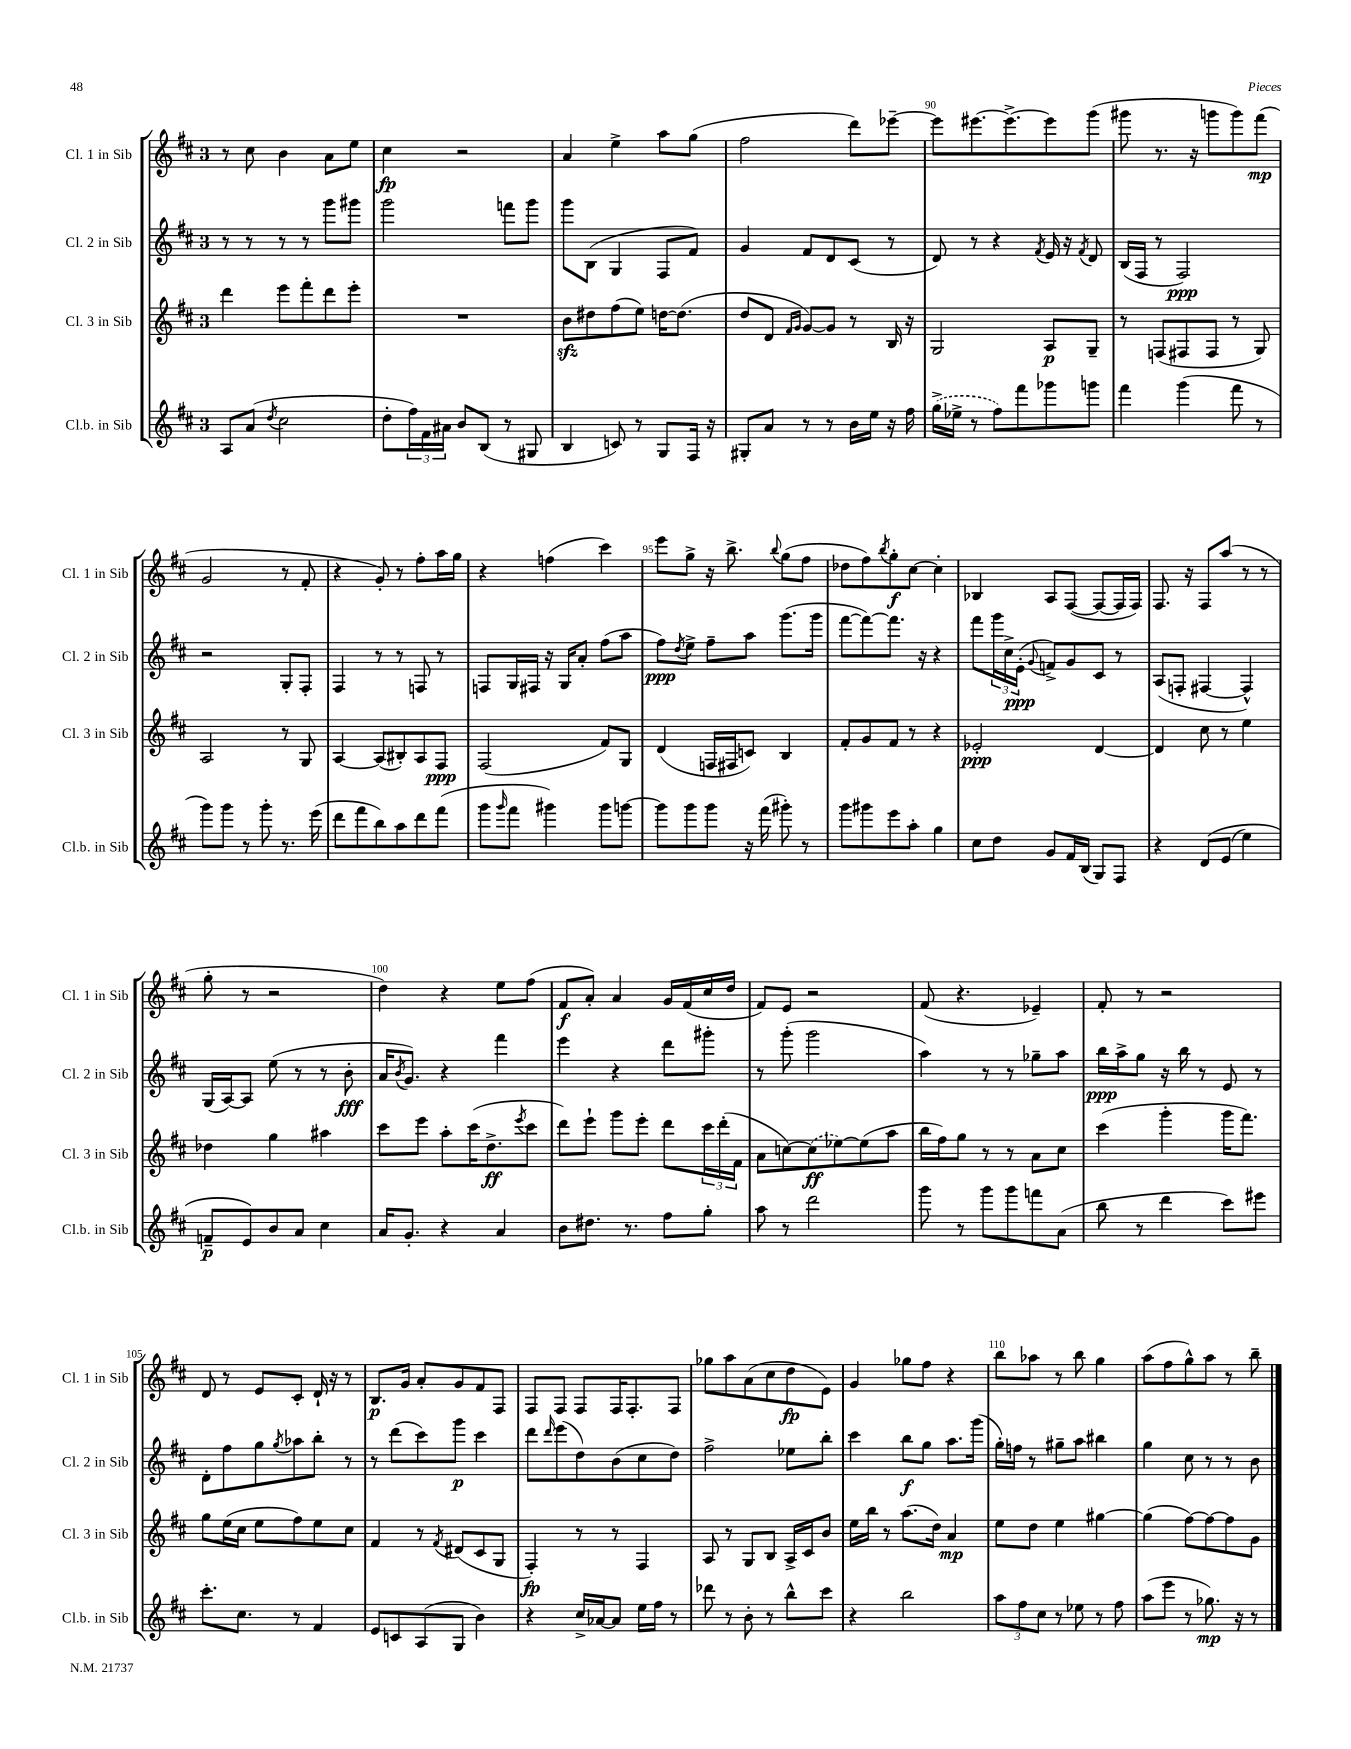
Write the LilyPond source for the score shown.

<<
\new StaffGroup <<
\new Staff = "s0" \with { instrumentName = "Cl. 1 in Sib" shortInstrumentName = "Cl. 1 in Sib" } {
    \clef treble \key d \major \once \override Staff.TimeSignature.style = #'single-digit \time 3/4
    r8 cis''8 b'4 a'8 e''8 |
    cis''4\fp r2 |
    a'4 e''4-> a''8 g''8( |
    fis''2 d'''8) ees'''8~-- |
    ees'''8 eis'''8.~ eis'''8.~-> eis'''8 g'''8( |
    gis'''8 r8. r16 g'''8 g'''8) fis'''8\mp( |
    g'2 r8 fis'8-. |
    r4 g'8-.) r8 fis''8-. a''16 g''16 |
    r4 f''4( cis'''4) |
    e'''8 g''8-> r16 b''8.-> \appoggiatura { b''8 } g''8( fis''8 |
    des''8 fis''8) \acciaccatura { b''8 } g''8-.\f cis''8~ cis''4-. |
    bes4 a8 fis8~( fis8~ fis16 fis16) |
    fis8. r16 fis8 a''8( r8 r8 |
    g''8-. r8 r2 |
    d''4) r4 e''8 fis''8( |
    fis'8\f a'8-.) a'4 g'16 fis'16( cis''16 d''16 |
    fis'8) e'8 r2 |
    fis'8( r4. ees'4--) |
    fis'8-. r8 r2 |
    d'8 r8 e'8 cis'8-. d'16-! r16 r8 |
    b8.\p g'16 a'8-. g'8 fis'8 fis8 |
    fis8 fis8 fis8 fis16 fis8.-. fis8 |
    ges''8 a''8 a'8( cis''8 d''8\fp e'8) |
    g'4 ges''8 fis''8 r4 |
    b''8 aes''8 r8 b''8 g''4 |
    a''8( fis''8 g''8-^) a''8 r8 b''8-- \bar "|." |
}
\new Staff = "s1" \with { instrumentName = "Cl. 2 in Sib" shortInstrumentName = "Cl. 2 in Sib" } {
    \clef treble \key d \major \once \override Staff.TimeSignature.style = #'single-digit \time 3/4
    r8 r8 r8 r8 g'''8 gis'''8 |
    g'''2 f'''8 g'''8 |
    g'''8 b8( g4 fis8 fis'8) |
    g'4 fis'8 d'8 cis'8( r8 |
    d'8) r8 r4 \acciaccatura { fis'8 } e'16 r16 \acciaccatura { fis'8 } d'8 |
    b16( fis16 r8 fis2\ppp) |
    r2 g8-. fis8-. |
    fis4 r8 r8 f8 r8 |
    f8 g16 fis16 r16 g16 a'8-. fis''8( a''8 |
    fis''8\ppp) \acciaccatura { d''8 } e''8-> fis''8-- a''8 g'''8.( g'''16 |
    fis'''8~ fis'''8~) fis'''8. r16 r4 |
    fis'''8 \tuplet 3/2 { g'''16 cis''16-> e'16-.\ppp( } \appoggiatura { g'8 } f'8->) g'8 cis'8 r8 |
    a8( f8-. fis4~ fis4-^) |
    g16( a16~) a8 e''8( r8 r8 b'8-.\fff |
    a'16 \acciaccatura { b'8 } g'8.) r4 fis'''4 |
    e'''4 r4 d'''8 gis'''8-. |
    r8 g'''8-.( g'''2 |
    a''4) r8 r8 ges''8-- a''8 |
    b''16\ppp a''16-> g''8 r16 b''16 r8 e'8 r8 |
    d'8-. fis''8 g''8 \acciaccatura { g''8 } aes''8 b''8-. r8 |
    r8 d'''8( cis'''8) g'''8\p cis'''4 |
    d'''8 \grace { d'''16 } e'''8( d''8) b'8( cis''8 d''8) |
    fis''2-> ees''8 b''8-. |
    cis'''4 b''8\f g''8 a''8. g'''16( |
    g''16-.) f''16 r8 gis''8-- a''8 bis''4 |
    g''4 cis''8 r8 r8 b'8 \bar "|." |
}
\new Staff = "s2" \with { instrumentName = "Cl. 3 in Sib" shortInstrumentName = "Cl. 3 in Sib" } {
    \clef treble \key d \major \once \override Staff.TimeSignature.style = #'single-digit \time 3/4
    d'''4 e'''8 fis'''8-. d'''8 e'''8-. |
    R2. |
    b'8\sfz dis''8 fis''8( e''8) d''16~ d''8.( |
    d''8 d'8 \grace { fis'16 g'16 } g'8~) g'8 r8 b16 r16 |
    g2 a8\p g8-- |
    r8 f8( fis8 fis8 r8 g8) |
    a2 r8 g8 |
    a4~ a8( bis8-.) a8 fis8\ppp |
    fis2( fis'8) g8 |
    d'4( f16 fis16 c'8) b4 |
    fis'8-. g'8 fis'8 r8 r4 |
    ees'2-.\ppp d'4~ |
    d'4 cis''8 r8 e''4 |
    des''4 g''4 ais''4 |
    cis'''8 e'''8 a''8-. cis'''16( d''8.->\ff \acciaccatura { e'''8 } cis'''8 |
    d'''8) e'''8-! g'''8 e'''8-. d'''8 \tuplet 3/2 { cis'''16 d'''16-.( fis'16 } |
    a'8 c''8~) \once \slurDashed c''8\ff( ees''8~) ees''8( a''8 |
    b''16 fis''16) g''8 r8 r8 a'8 cis''8 |
    cis'''4( g'''4-. g'''16 fis'''8.) |
    g''8 e''16( cis''16 e''8 fis''8) e''8 cis''8 |
    fis'4 r8 \acciaccatura { fis'8 } dis'8( cis'8 g8 |
    fis4-.\fp) r8 r8 fis4 |
    a8 r8 g8 b8 a16-> cis'16 b'8 |
    e''16 b''16 r8 a''8.( d''16) a'4\mp |
    e''8 d''8 e''4 gis''4~ |
    gis''4( fis''8~) fis''8~ fis''8 g'8 \bar "|." |
}
\new Staff = "s3" \with { instrumentName = "Cl.b. in Sib" shortInstrumentName = "Cl.b. in Sib" } {
    \clef treble \key d \major \once \override Staff.TimeSignature.style = #'single-digit \time 3/4
    a8 a'8( \acciaccatura { d''8 } cis''2 |
    d''8-. \tuplet 3/2 { fis''16) fis'16 ais'16 } b'8 b8( r8 gis8 |
    b4 c'8) r8 g8 fis16 r16 |
    gis8-. a'8 r8 r8 b'16 e''16 r16 fis''16 |
    \once \slurDashed g''16->( ees''16-> r8 fis''8) fis'''8 ges'''8 g'''8 |
    fis'''4 g'''4( fis'''8 r8 |
    g'''8) g'''8 r8 g'''8-. r8. e'''16( |
    d'''8 fis'''8 b''8) a''8 d'''8 fis'''8( |
    g'''8 \grace { g'''16 } fis'''8 gis'''4) gis'''8 g'''8~ |
    g'''8 g'''8 g'''8 r16 fis'''16( gis'''8-.) r8 |
    g'''8 gis'''8 e'''8 a''8-. g''4 |
    cis''8 d''8 g'8 fis'16 b16( g8) fis8 |
    r4 d'8\( e'8( e''4) |
    f'8--\p e'8\) b'8 a'8 cis''4 |
    a'16 g'8.-. r4 a'4 |
    b'8 dis''8. r8. fis''8 g''8-. |
    a''8 r8 d'''2 |
    g'''8 r8 g'''8 g'''8 f'''8 a'8( |
    b''8 r8 d'''4 cis'''8) eis'''8 |
    cis'''8.-. cis''8. r8 fis'4 |
    e'8 c'8 a8( g8 b'4) |
    r4 cis''16-> aes'16~ aes'8 e''16 fis''16 r8 |
    des'''8 r8 b'8-. r8 b''8-^ cis'''8 |
    r4 b''2 |
    \tuplet 3/2 { a''8 fis''8 cis''8 } r8 ees''8 r8 fis''8 |
    a''8( e'''8 r8 ges''8.\mp) r16 r8 \bar "|." |
}
>>
>>
\layout { \context { \Score currentBarNumber = #86 \override BarNumber.break-visibility = ##(#f #t #t) barNumberVisibility = #(every-nth-bar-number-visible 5) } }
